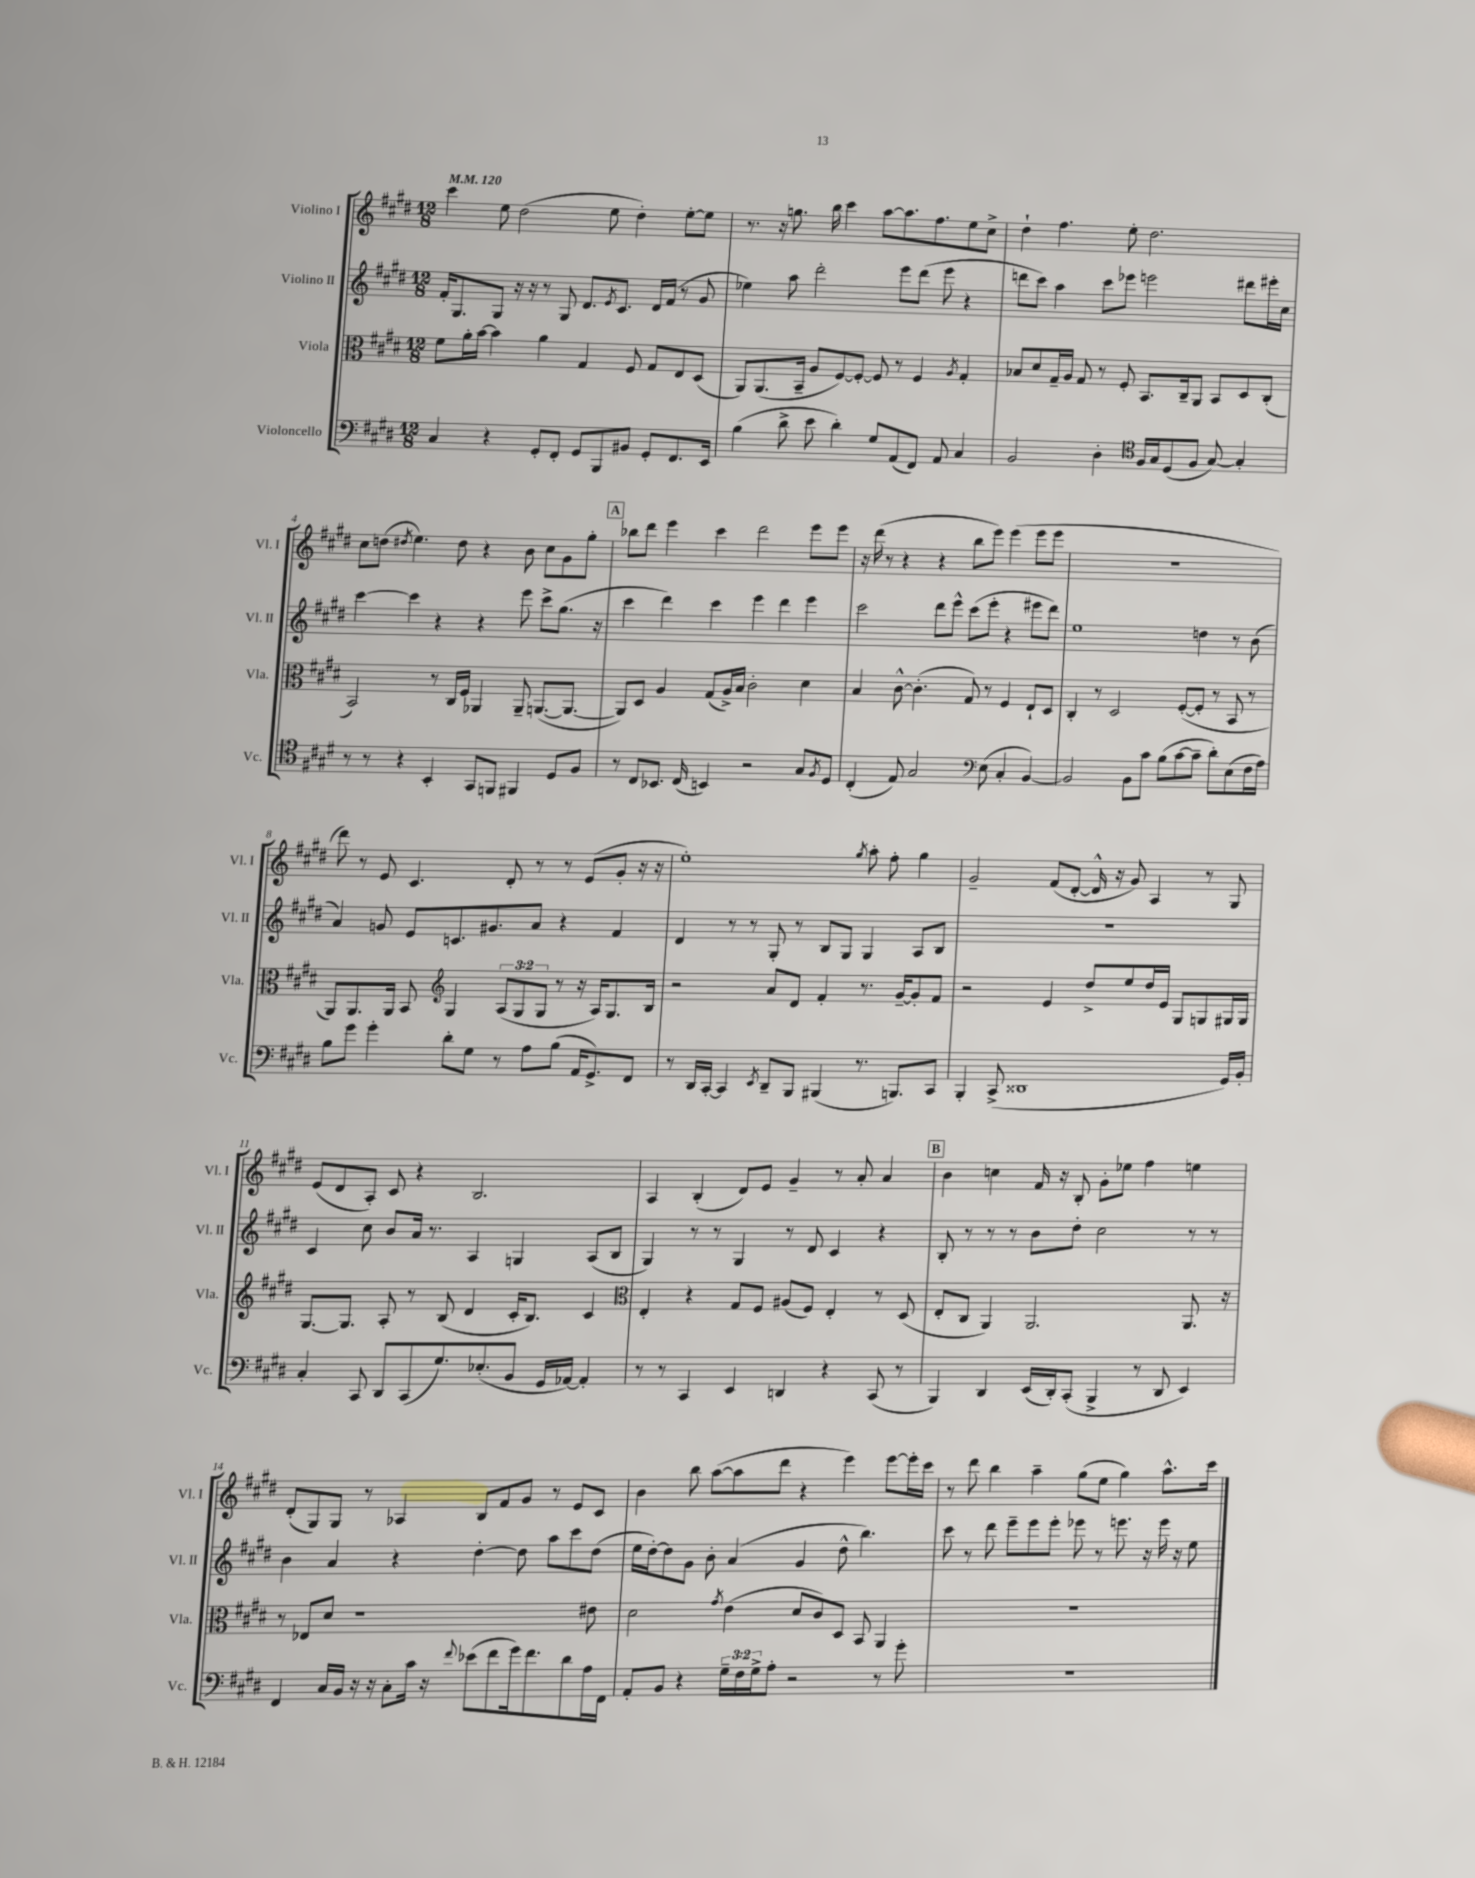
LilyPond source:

<<
\new StaffGroup <<
\new Staff = "s0" \with { instrumentName = "Violino I" shortInstrumentName = "Vl. I" } {
    \clef treble \key e \major \numericTimeSignature \time 12/8 \tempo 4 = 120
    cis'''4 e''8 dis''2( e''8 dis''4-.) e''8~-. e''8 |
    r8. r16 g''8. b''16 cis'''4 a''8~ a''8. fis''8. e''8 cis''8-> |
    dis''4-! fis''4. e''8-. dis''2. |
    cis''8 d''8( \acciaccatura { dis''8 } e''4.) dis''8 r4 b'8 cis''8 gis'8 gis''8-. |
    \mark \markup { \box "A" } bes''8 dis'''8 e'''4 cis'''4 dis'''2 e'''8 e'''8 |
    r16 dis'''16( r8 r4 r4 b''8 e'''8) e'''4( e'''8 e'''8 |
    R1. |
    dis'''8) r8 e'8 cis'4. dis'8-. r8 r8 e'8( gis'8-. r16 r16 |
    e''1-.) \acciaccatura { gis''8 } a''8-. fis''8-. gis''4 |
    gis'2-- fis'8( dis'8~-. dis'16-^ r16 gis'8) a4 r8 gis8 |
    e'8( dis'8 a8-.) cis'8 r4 b2. |
    a4 b4-.( dis'8) e'8 gis'4-- r8 a'8-. a'4 |
    \mark \markup { \box "B" } b'4 c''4 fis'16 r16 b8-. gis'8-. ees''8 fis''4 e''4 |
    dis'8-.( gis8) gis8 r8 aes4 b8 fis'8 gis'8 r8 e'8 cis'8 |
    b'4 b''8 a''8~( a''8 dis'''8 r4 e'''4) e'''8~ e'''16-. cis'''16 |
    r8 dis'''8 b''4 a''4-- gis''8( e''8 gis''4) a''8.-^ cis'''16 \bar "|." |
}
\new Staff = "s1" \with { instrumentName = "Violino II" shortInstrumentName = "Vl. II" } {
    \clef treble \key e \major \numericTimeSignature \time 12/8
    fis'16-. gis8. gis8 r16 r16 r8 gis8 dis'8. \acciaccatura { e'8 } cis'8. dis'16 fis'16( r8 gis'8 |
    ees''4) a''8 dis'''2-. e'''8 dis'''8( e'''8 r4 |
    d'''8 cis'''8) a''4 cis'''8 ees'''8 e'''2 dis'''8 eis'''16-. cis''16 |
    cis'''4~ cis'''4 r4 r4 e'''8 cis'''8-> gis''8.( r16 |
    \mark \markup { \box "A" } cis'''4 dis'''4) cis'''4 e'''4 dis'''4 e'''4 |
    cis'''2 dis'''8 e'''8-^ cis'''8( e'''8-. r4 eis'''8 dis'''8) |
    e''1 d''4 r8 b'8( |
    a'4) g'8 e'8 c'8. gis'8. a'8 r4 fis'4 |
    dis'4 r8 r8 gis8-. r8 b8 gis8 gis4 a8 b8 |
    R1. |
    cis'4 cis''8 b'8 a'16 r8. a4 g4 a8( b8 |
    gis4) r8 r8 gis4 r8 dis'8 cis'4 r4 |
    \mark \markup { \box "B" } b8-. r8 r8 r8 b'8 dis''8-. cis''2 r8 r8 |
    b'4 a'4 r4 dis''4~-. dis''8 a''8 cis'''8 dis''8( |
    e''16 dis''16~-.) dis''8 gis'8 b'8-. a'4( gis'4 dis''8-^ b''4.) |
    cis'''8 r8 dis'''8 e'''8-- e'''8 e'''8-. ees'''8 r8 e'''8. r16 e'''16 r16 e''8 \bar "|." |
}
\new Staff = "s2" \with { instrumentName = "Viola" shortInstrumentName = "Vla." } {
    \clef alto \key e \major \numericTimeSignature \time 12/8 \override Staff.TupletNumber.text = #tuplet-number::calc-fraction-text
    fis'8 a'16-. b'16~ b'4 a'4 gis4 fis8 gis8 e8 dis8( |
    a,8) a,8.( b,16-- a8 fis8~) fis8~-. fis8 r8 fis4 \acciaccatura { a8 } gis4-. |
    bes8 dis'8 gis16-- a16 gis8 r8 fis8-. b,8. cis16-- a,8 b,8 dis8 cis8-.( |
    b,2) r8 cis16 fis16 aes,4 aes,8-- a,8.~( a,8.~ |
    \mark \markup { \box "A" } a,8) dis8 a4 gis8( a16->) b16 cis'2-. dis'4 |
    b4 cis'8~-^ cis'4.-.( gis8) r8 fis4 e8-! dis8 |
    cis4-. r8 dis2 fis8~-.( fis8-. r8 b,8 r8 |
    a,8) a,8. a,16 b,8 \clef treble gis4 \tuplet 3/2 { a8( gis8 gis8 } r8 r16 a16) gis8. b16 |
    r2 a'8 dis'8 fis'4-. r8. gis'16~-- gis'8-. fis'8 |
    r2 e'4 dis''8-> e''8 dis''16 e'16 gis8 g8 gis16 gis16 |
    gis8.~ gis8. a8-. r8 b8( dis'4 cis'16-. b8.) cis'4 |
    \clef alto e4-. r4 gis8 fis8 ais8( fis8) e4-. r8 dis8( |
    \mark \markup { \box "B" } e8-. cis8 a,4) a,2. a,8. r16 |
    r8 ees8 dis'8 r1 eis'8 |
    dis'2 \acciaccatura { gis'8 } e'4( dis'8 cis'8) dis8 b,8 a,4 |
    R1. \bar "|." |
}
\new Staff = "s3" \with { instrumentName = "Violoncello" shortInstrumentName = "Vc." } {
    \clef bass \key e \major \numericTimeSignature \time 12/8 \override Staff.TupletNumber.text = #tuplet-number::calc-fraction-text
    cis4 r4 gis,8-. fis,8-. gis,8 b,,8 bis,8 gis,8-. fis,8. e,16 |
    b4( dis'8-> e'8 dis'4-.) gis8 a,8( fis,8) a,8 cis4 |
    b,2 dis4-. \clef tenor fis16 gis16 dis8( fis8 gis8~) gis4-. |
    r8 r8 r4 b,4-. gis,8 f,8 fis,4 dis8 fis8 |
    \mark \markup { \box "A" } r8 cis8 bes,8. cis16( b,4) r2 gis8 \acciaccatura { fis8 } dis8 |
    cis4-.( e8) gis2 \clef bass e8( cis4-. b,4~) |
    b,2 b,8 cis'8 b8( cis'8~ cis'8-- dis'8-.) e8( fis16 a16) |
    b8 gis'8 gis'4-. dis'8-. gis8 r8 a8 b8( a,16 gis,8.->) fis,8 |
    r8 dis,16 cis,16~-. cis,4 \acciaccatura { e,8 } dis,8-- b,,8 bis,,4( r8. b,,8.) cis,8 |
    b,,4-. cis,8->( disis,1 gis,16) b,16-. |
    cis4-. cis,8 dis,8 cis,8( gis8.) ees8.-.( b,8 gis,16 aes,16~) aes,4-. |
    r8 r8 cis,4 e,4 d,4 r4 cis,8( r8 |
    \mark \markup { \box "B" } b,,4) dis,4 e,16( dis,16-.) cis,8-.( b,,4-> r8 dis,8 e,4) |
    fis,4 cis16 b,16 r16 r16 cis8-. cis'16 r16 \appoggiatura { fis'8 } ees'8( fis'8 gis'16) fis'8. dis'8 a16 fis,16 |
    a,8-. b,8 r4 \tuplet 3/2 { gis16-- fis16 gis16-> } a8-. r2 r8 gis'8-. |
    R1. \bar "|." |
}
>>
>>
